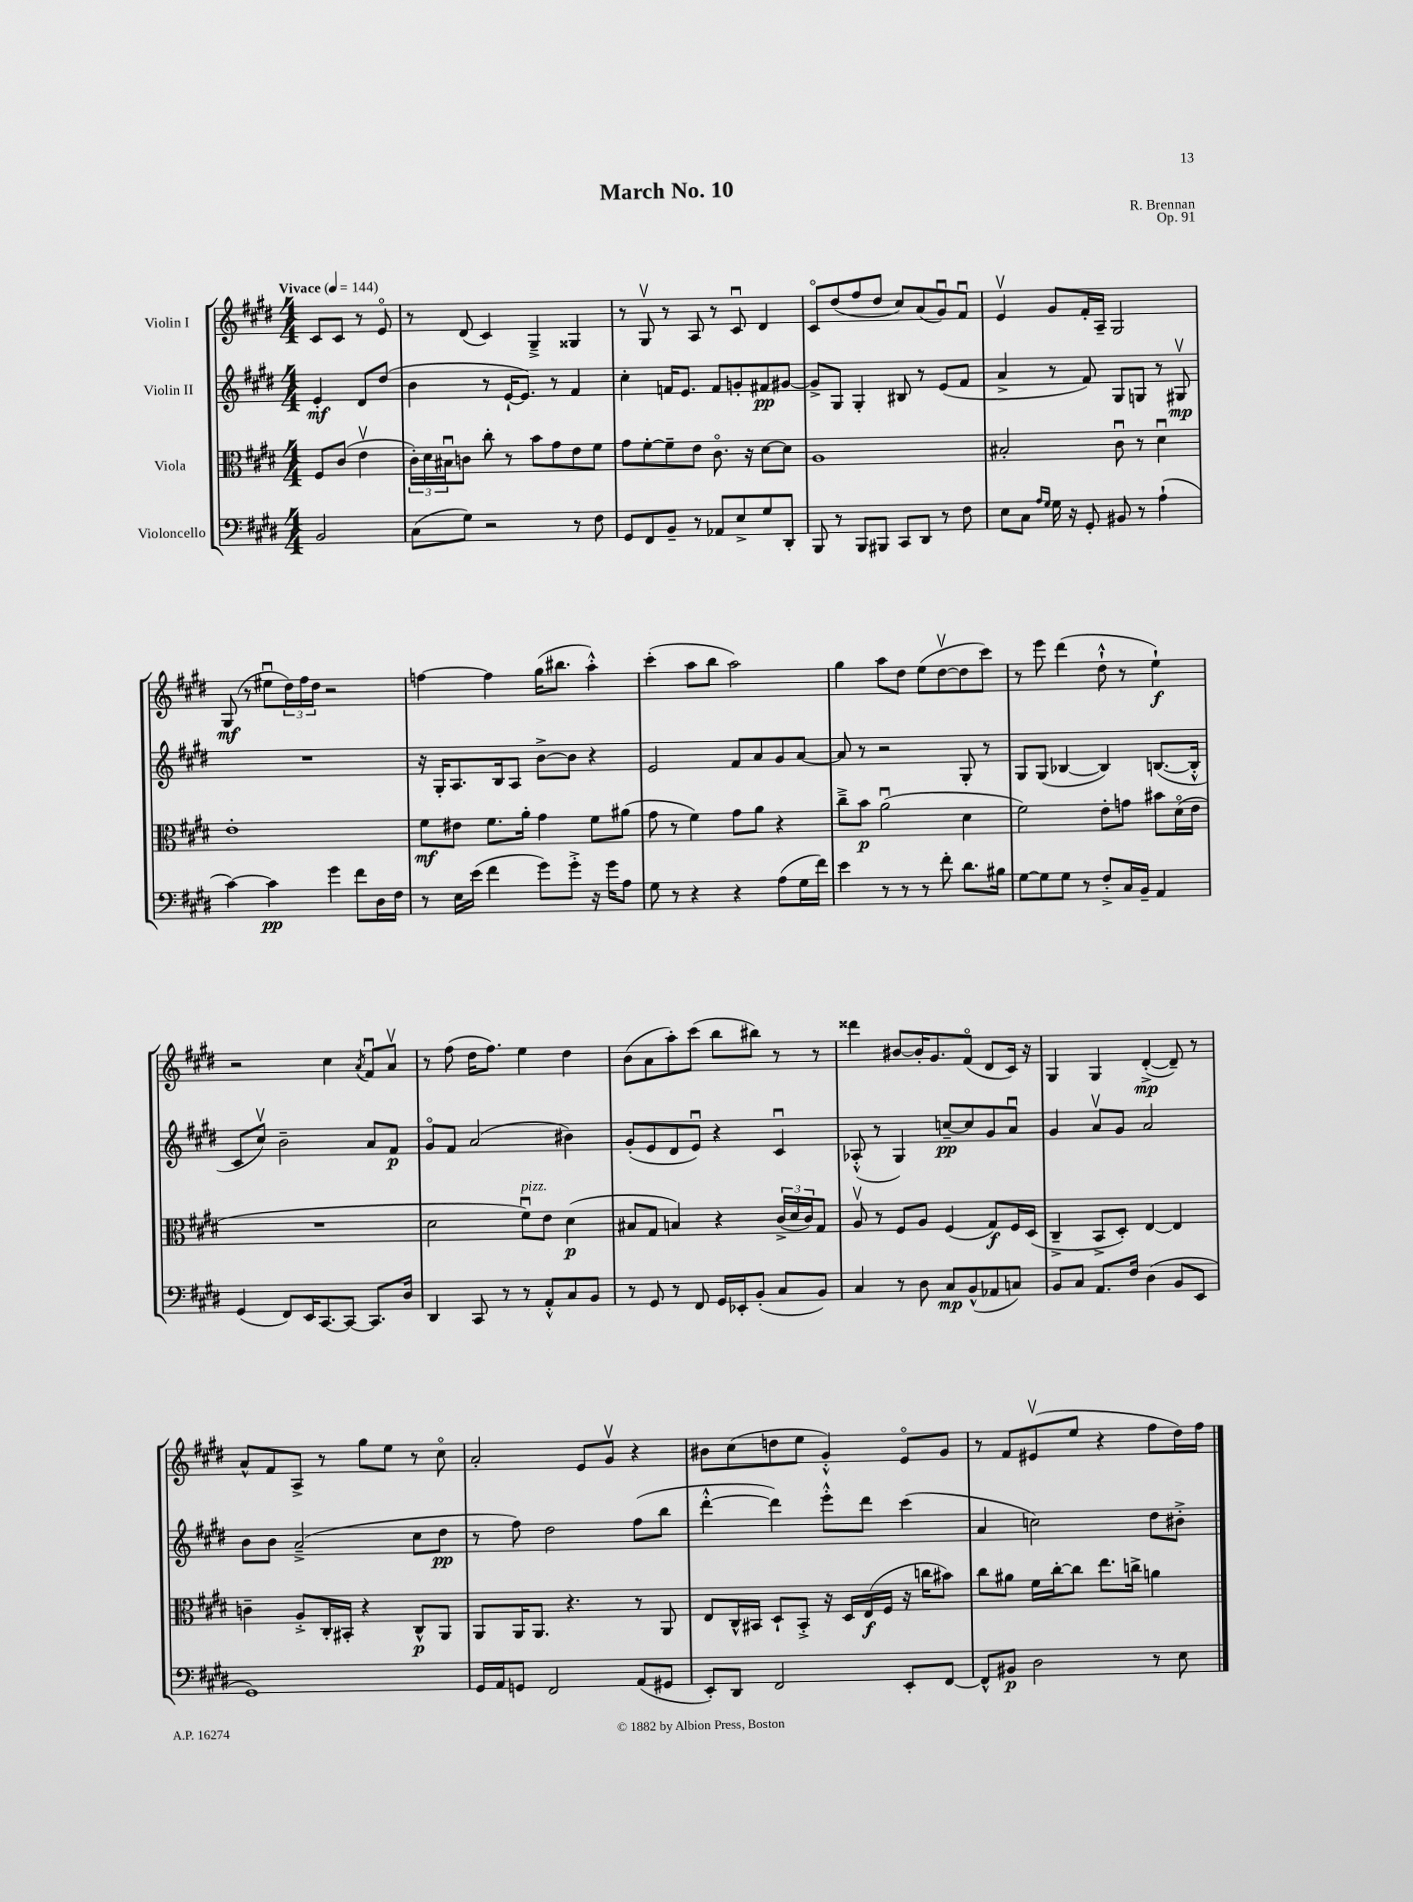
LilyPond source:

\header { title = "March No. 10" composer = "R. Brennan" opus = "Op. 91" }
<<
\new StaffGroup <<
\new Staff = "s0" \with { instrumentName = "Violin I" } {
    \clef treble \key e \major \numericTimeSignature \time 4/4 \partial 2 \tempo "Vivace" 4 = 144
    cis'8 cis'8 r8 e'8\flageolet |
    r8 dis'8( cis'4) gis4---> gisis4 |
    r8 gis8\upbow r8 a8 r8 cis'8\downbow dis'4 |
    cis'8\flageolet dis''8( fis''8 dis''8 cis''8) a'8( gis'8\downbow) fis'8\downbow |
    e'4\upbow gis'8 fis'16-. a16-- gis2 |
    gis8\mf( r8 eis''8\downbow \tuplet 3/2 { dis''16) fis''16 dis''16 } r2 |
    f''4~ f''4 gis''16( bis''8. a''4-.-^) |
    cis'''4-.( a''8 b''8 a''2) |
    gis''4 a''8 dis''8 e''8( dis''8~\upbow dis''8 cis'''8) |
    r8 e'''8 dis'''4( dis''8-!-^ r8 e''4-!\f) |
    r2 cis''4 \acciaccatura { a'8 } fis'8\downbow a'8\upbow |
    r8 fis''8( dis''16 fis''8.) e''4 dis''4 |
    b'8( a'8 a''8-.) cis'''8( b''8 bis''8) r8 r8 |
    disis'''4 bis'8~ bis'16-. gis'8. fis'8\flageolet( dis'8 cis'16) r16 |
    gis4 gis4 dis'4~-.->\mp( dis'8--) r8 |
    a'8-^ fis'8 a8-> r8 gis''8 e''8 r8 cis''8\flageolet |
    a'2-. e'8 gis'8\upbow r4 |
    bis'8 cis''8( d''8 e''8 gis'4-.-^) e'8\flageolet gis'8 |
    r8 fis'8 eis'8\upbow( e''8 r4 fis''8 dis''16) fis''16 \bar "|." |
}
\new Staff = "s1" \with { instrumentName = "Violin II" } {
    \clef treble \key e \major \numericTimeSignature \time 4/4 \partial 2
    e'4-.\mf dis'8 dis''8( |
    b'4 r8 e'16~-! e'8.) r8 fis'4 |
    cis''4-. f'16 e'8. f'8 g'8-. fis'8\pp gis'8~ |
    gis'8-> gis8 gis4-. bis8 r8 e'8( fis'8 |
    a'4-> r8 fis'8) gis8 g8 r8 gis8\upbow\mp |
    R1 |
    r16 gis16-. a8. b16 a8 b'8~-> b'8 r4 |
    e'2 fis'8 a'8 gis'8 a'8~ |
    a'8 r8 r2 gis8-. r8 |
    gis8 gis8( bes4~ bes4) b8.~( b16-.-^ |
    cis'8 cis''8\upbow) b'2-- a'8 fis'8\p |
    gis'8\flageolet fis'8 a'2( bis'4) |
    gis'8-.( e'8 dis'8 e'8\downbow) r4 cis'4\downbow |
    aes8-.-^( r8 gis4) c''8~--\pp c''8 gis'8 a'8\downbow |
    gis'4 a'8\upbow gis'8 a'2 |
    b'8 b'8 a'2--->( cis''8 dis''8\pp |
    r8 fis''8) dis''2 fis''8( b''8 |
    dis'''4~-.-^ dis'''4) e'''8-.-^ dis'''8 cis'''4( |
    a'4 c''2) dis''8 bis'8-.-> \bar "|." |
}
\new Staff = "s2" \with { instrumentName = "Viola" } {
    \clef alto \key e \major \numericTimeSignature \time 4/4 \partial 2
    fis8 cis'8( e'4\upbow |
    \tuplet 3/2 { cis'16-.) dis'16 bis16\downbow } c'8 cis''8-. r8 b'8 gis'8 e'8 fis'8 |
    gis'8 fis'8~-. fis'8-- e'8 cis'8.\flageolet r16 dis'8~ dis'8 |
    a1 |
    bis2-. cis'8\downbow r8 dis'4\downbow |
    e'1-. |
    fis'8\mf eis'8 fis'8. a'16-. gis'4 fis'8 ais'8( |
    gis'8 r8 fis'4) gis'8 a'8 r4 |
    cis''8---> b'8\p a'2\downbow( dis'4 |
    fis'2) e'8-. g'8 bis'8 dis'16\flageolet( e'16 |
    R1 |
    dis'2 fis'8\downbow^\markup { \italic "pizz." }) e'8 dis'4\p( |
    bis8 gis8 b4) r4 \tuplet 3/2 { cis'16->( dis'16 cis'16) } gis8 |
    a8\upbow r8 fis8 a8 fis4( gis8\f) fis16 dis16( |
    cis4---> b,8-> dis8-.) e4~ e4 |
    c'4-- a8-.-> cis16-. bis,16-. r4 cis8-^\p a,8 |
    a,8 a,16 a,8. r4. r8 a,8 |
    e8 cis16-^ bis,16 dis8-! bis,8-.-> r16 dis16 e16\f( fis16 r16 c''16 bis'8) |
    cis''8 ais'8 fis'16 cis''16~-. cis''8 e''8. c''16-> a'4 \bar "|." |
}
\new Staff = "s3" \with { instrumentName = "Violoncello" } {
    \clef bass \key e \major \numericTimeSignature \time 4/4 \partial 2
    b,2 |
    cis8( gis8) r2 r8 fis8 |
    gis,8 fis,8 b,8-- r8 aes,8 e8-> gis8 dis,8-. |
    b,,8 r8 b,,8 bis,,8 cis,8 dis,8 r8 fis8 |
    e8 cis8 \grace { a16 gis16 } gis16 r16 gis,8-. bis,8 r8 a4-!( |
    cis'4~) cis'4\pp gis'4 fis'8 dis16 fis16 |
    r8 e16 e'16( fis'4 gis'8) gis'8-.-> r16 gis'16 a8 |
    gis8 r8 r4 r4 a8( gis16 fis'16) |
    e'4 r8 r8 r8 fis'8-. dis'8. bis16 |
    gis8~ gis8 gis8 r8 fis8-.-> cis16 b,16-- a,4 |
    gis,4( fis,8) e,16 cis,8.~ cis,8~ cis,8. dis16 |
    dis,4 cis,8 r8 r8 a,8-.-^ cis8 b,8 |
    r8 gis,8 r8 fis,8 gis,16 ees,16-. b,8-.( cis8 b,8) |
    cis4 r8 dis8 cis8\mp b,8-^( aes,8 c8) |
    b,8 cis8 a,8. fis16 dis4( b,8 e,8 |
    gis,1) |
    gis,16 a,16 g,8 fis,2 a,8( gis,8 |
    e,8-.) dis,8 fis,2 e,8-. fis,8~ |
    fis,8-^ bis,8\p dis2 r8 e8 \bar "|." |
}
>>
>>
\layout { \context { \Score \remove "Bar_number_engraver" } }
